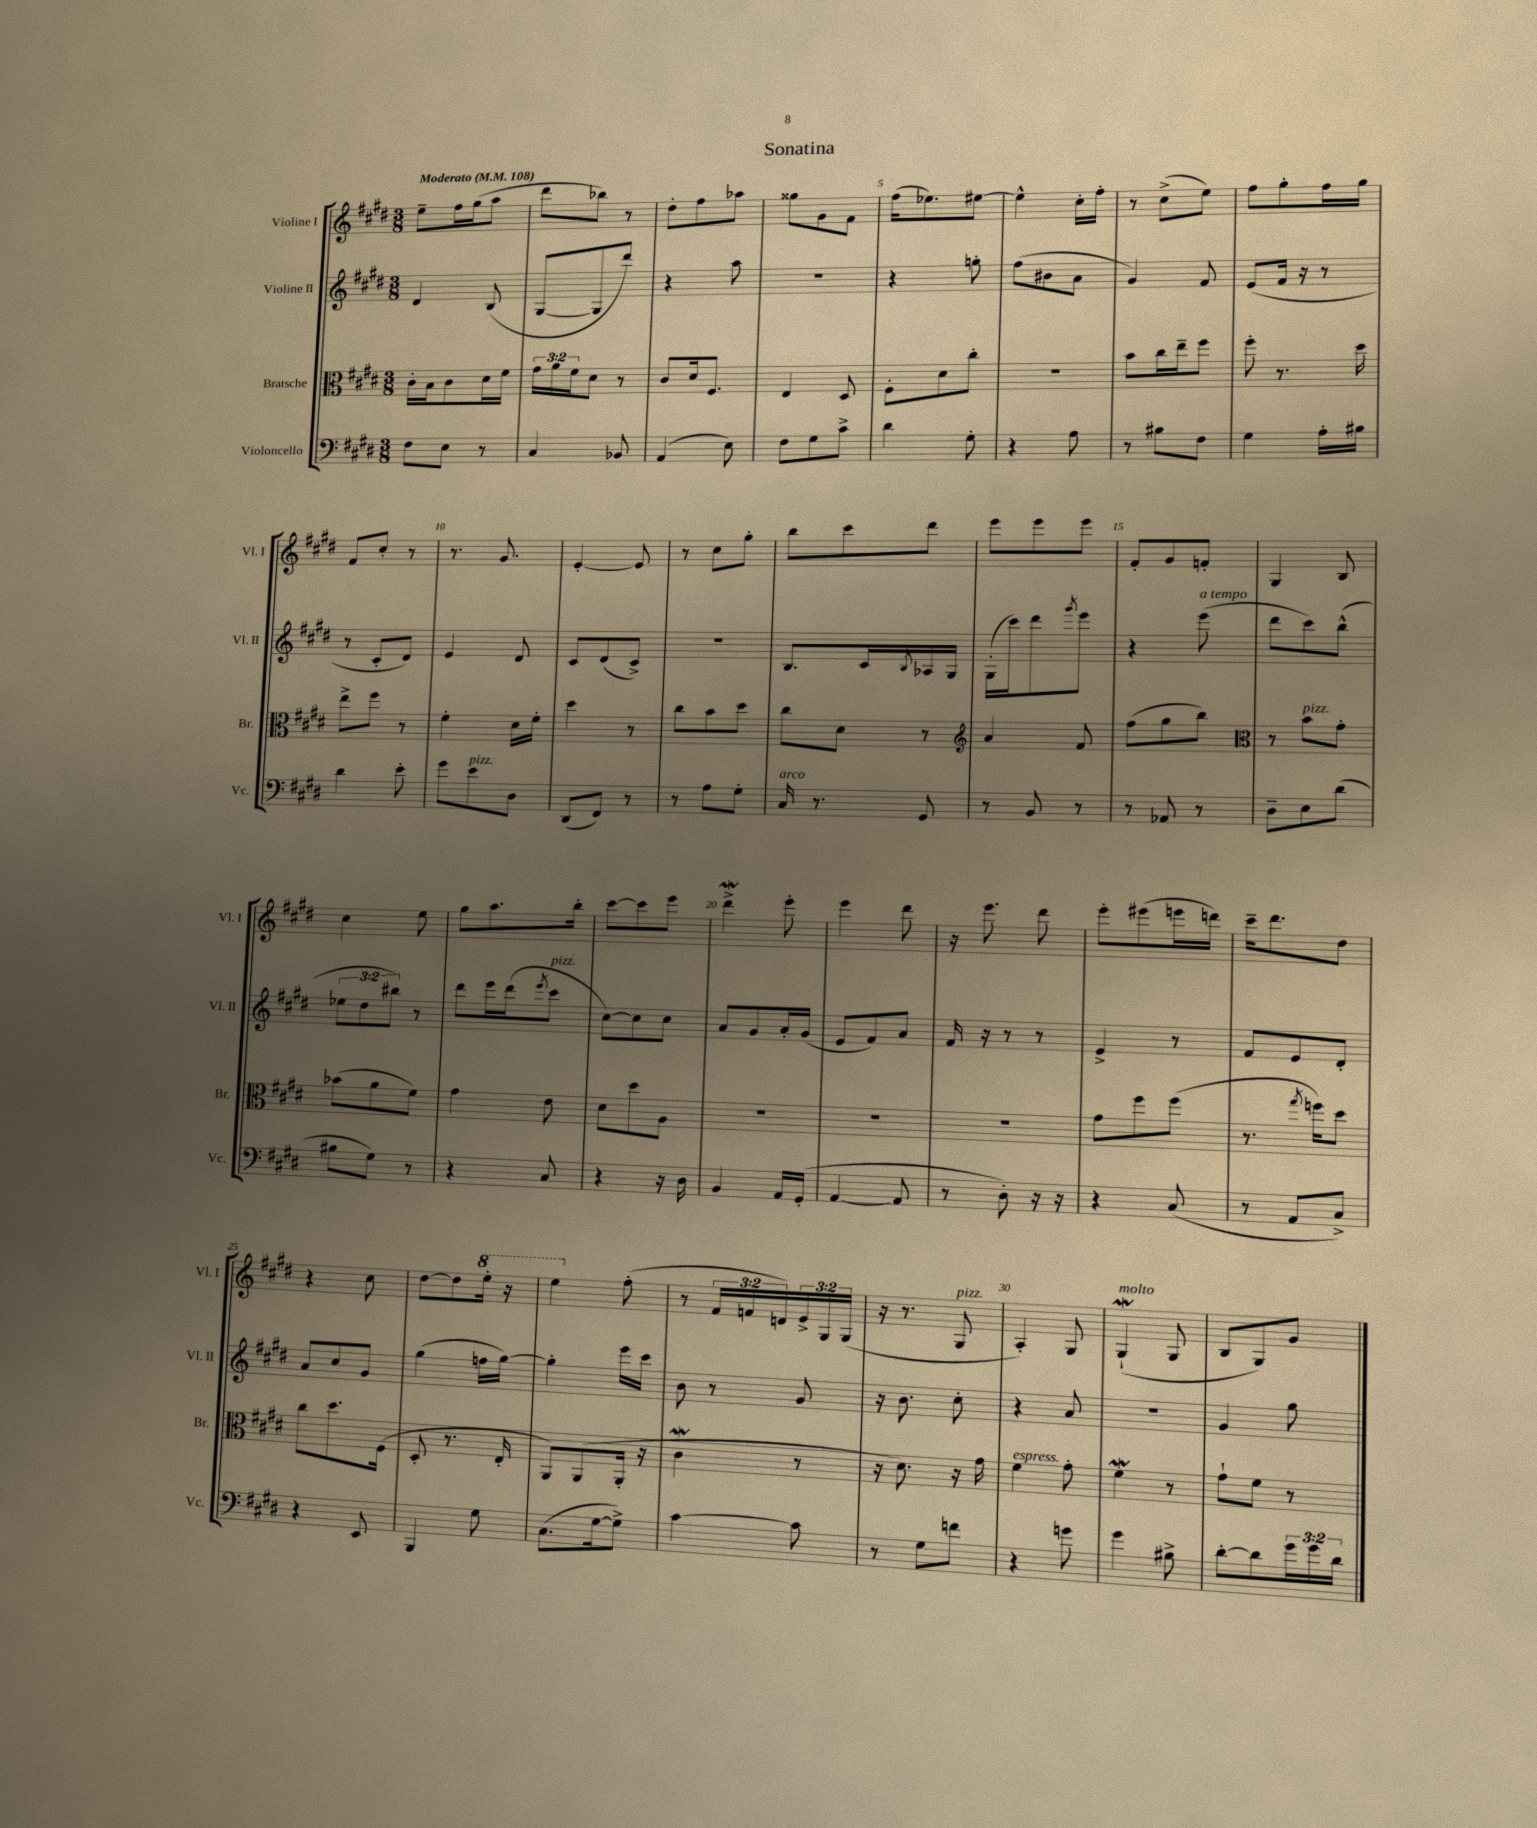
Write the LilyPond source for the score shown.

\header { title = "Sonatina" }
<<
\new StaffGroup <<
\new Staff = "s0" \with { instrumentName = "Violine I" shortInstrumentName = "Vl. I" } {
    \clef treble \key e \major \numericTimeSignature \time 3/8 \override Staff.TupletNumber.text = #tuplet-number::calc-fraction-text \tempo "Moderato" 4 = 108
    e''8-- fis''16 gis''16( a''8 |
    dis'''8 bes''8) r8 |
    dis''8-. fis''8 aes''8 |
    gisis''8 gis'8 fis'8 |
    fis''16( ees''8.) eis''8~ |
    eis''4-^ cis''16-. fis''16-. |
    r8 cis''8->( e''8) |
    fis''8 gis''8-. fis''16 gis''16 |
    fis'8 cis''8-. r8 |
    r8. gis'8. |
    e'4~-. e'8 |
    r8 cis''8 gis''8-. |
    b''8 cis'''8 dis'''8 |
    e'''8 e'''8 e'''8 |
    fis'8-. gis'8 f'8-. |
    gis4 b8 |
    cis''4 e''8 |
    gis''8 a''8. b''16-. |
    cis'''8~ cis'''8 e'''8 |
    dis'''4->\mordent e'''8-. |
    e'''4 dis'''8 |
    r16 e'''8. dis'''8 |
    e'''8-. eis'''8( e'''16 d'''16) |
    cis'''16-- dis'''8. dis''8 |
    r4 cis''8 |
    dis''8~ dis''8 \ottava #1 e'''16-. r16 |
    e'''4 \ottava #0 fis''8-.( |
    r8 \tuplet 3/2 { fis'16 f'16 d'16) } \tuplet 3/2 { e'16-> gis16 gis16( } |
    r16 r8. gis8^\markup { \italic "pizz." } |
    a4-.) gis8 |
    gis4-!\mordent^\markup { \italic "molto" }( gis8 |
    b8 gis8) gis'8 \bar "|." |
}
\new Staff = "s1" \with { instrumentName = "Violine II" shortInstrumentName = "Vl. II" } {
    \clef treble \key e \major \numericTimeSignature \time 3/8 \override Staff.TupletNumber.text = #tuplet-number::calc-fraction-text
    dis'4 b8( |
    gis8~ gis8 dis'''8) |
    r4 a''8 |
    R4. |
    r4 g''8-. |
    fis''8( bis'8 a'8 |
    gis'4) fis'8 |
    e'8( fis'16 r16 r8 |
    r8 cis'8-. dis'8) |
    e'4 dis'8 |
    cis'8 dis'8( cis'8->) |
    R4. |
    b8. cis'16 \acciaccatura { b8 } aes16 gis16 |
    gis16-.( cis'''16) dis'''8 \acciaccatura { gis'''8 } e'''8 |
    r4 e'''8^\markup { \italic "a tempo" }( |
    dis'''8 cis'''8) b''8-^( |
    \tuplet 3/2 { ees''8 dis''8 bis''8) } r8 |
    dis'''8 e'''16 dis'''16( \acciaccatura { e'''8 } cis'''8^\markup { \italic "pizz." } |
    cis''8~) cis''8 cis''8 |
    a'8 gis'8 a'16-. gis'16( |
    e'8 fis'8) a'8 |
    fis'16 r16 r8 r8 |
    e'4-> r8 |
    fis'8 e'8 dis'8-. |
    a'8 cis''8 gis'8 |
    gis''4( f''16 gis''16~) |
    gis''4-. e'''16 cis'''16 |
    b'8 r8 gis'8 |
    r16 b'8. cis''8-. |
    r4 a'8 |
    R4. |
    gis'4 gis''8 \bar "|." |
}
\new Staff = "s2" \with { instrumentName = "Bratsche" shortInstrumentName = "Br." } {
    \clef alto \key e \major \numericTimeSignature \time 3/8 \override Staff.TupletNumber.text = #tuplet-number::calc-fraction-text
    cis'16-. b16 cis'8 dis'16 fis'16 |
    \tuplet 3/2 { gis'16 a'16 fis'16 } dis'8 r8 |
    cis'8 dis'16 fis8. |
    e4 dis8 |
    fis8-. dis'8 cis''8-. |
    R4. |
    b'8 cis''16 e''16-- fis''8 |
    fis''8-. r8. dis''16 |
    e''8-> fis''8 r8 |
    fis'4-. dis'16 fis'16-. |
    dis''4 r8 |
    cis''8 b'8 dis''8 |
    cis''8 dis'8 r8 |
    \clef treble a'4 fis'8 |
    fis''8( gis''8 b''8) |
    \clef alto r8 b'8^\markup { \italic "pizz." } gis'8-. |
    bes'8( a'8 fis'8) |
    gis'4 e'8 |
    dis'8 dis''8 a8 |
    R4. |
    R4. |
    R4. |
    gis'8 fis''8 fis''8( |
    r8. \acciaccatura { gis''8 } f''16) dis''8 |
    cis''8 dis''8. fis16( |
    dis8-. r8. e16-. |
    a,8) a,8( a,16-. r16 |
    cis'4\mordent r8 |
    r16 dis'8.) r16 gis'16 |
    fis'4^\markup { \italic "espress." } gis'8-. |
    fis'4\mordent r8 |
    gis'8-! fis'8 r8 \bar "|." |
}
\new Staff = "s3" \with { instrumentName = "Violoncello" shortInstrumentName = "Vc." } {
    \clef bass \key e \major \numericTimeSignature \time 3/8 \override Staff.TupletNumber.text = #tuplet-number::calc-fraction-text
    fis8 e8 r8 |
    cis4 bes,8 |
    a,4( e8) |
    fis8 gis8 cis'8-> |
    dis'4 gis8-. |
    r4 a8 |
    r8 bis8 fis8 |
    gis4 a16-. bis16 |
    dis'4 e'8-. |
    gis'8 e'8^\markup { \italic "pizz." } dis8 |
    dis,8( fis,8) r8 |
    r8 a8 gis8-. |
    cis16^\markup { \italic "arco" } r8. gis,8 |
    r8 b,8 r8 |
    r8 aes,8 r8 |
    dis8-- e8 dis'8( |
    bis8 gis8) r8 |
    r4 cis8 |
    r4 r16 dis16 |
    b,4 a,16 gis,16-.( |
    a,4~ a,8 |
    r8 dis8-.) r16 r16 |
    r4 cis8( |
    r8 a,8 cis8->) |
    r4 e,8 |
    b,,4 gis8 |
    cis8.( gis16~ gis8->) |
    cis'4~ cis'8 |
    r8 gis8 f'8 |
    r4 g'8 |
    gis'4 bis8-> |
    dis'8~-. dis'8 \tuplet 3/2 { gis'16 gis'16 dis'16 } \bar "|." |
}
>>
>>
\layout { \context { \Score \override BarNumber.break-visibility = ##(#f #t #t) barNumberVisibility = #(every-nth-bar-number-visible 5) } }
